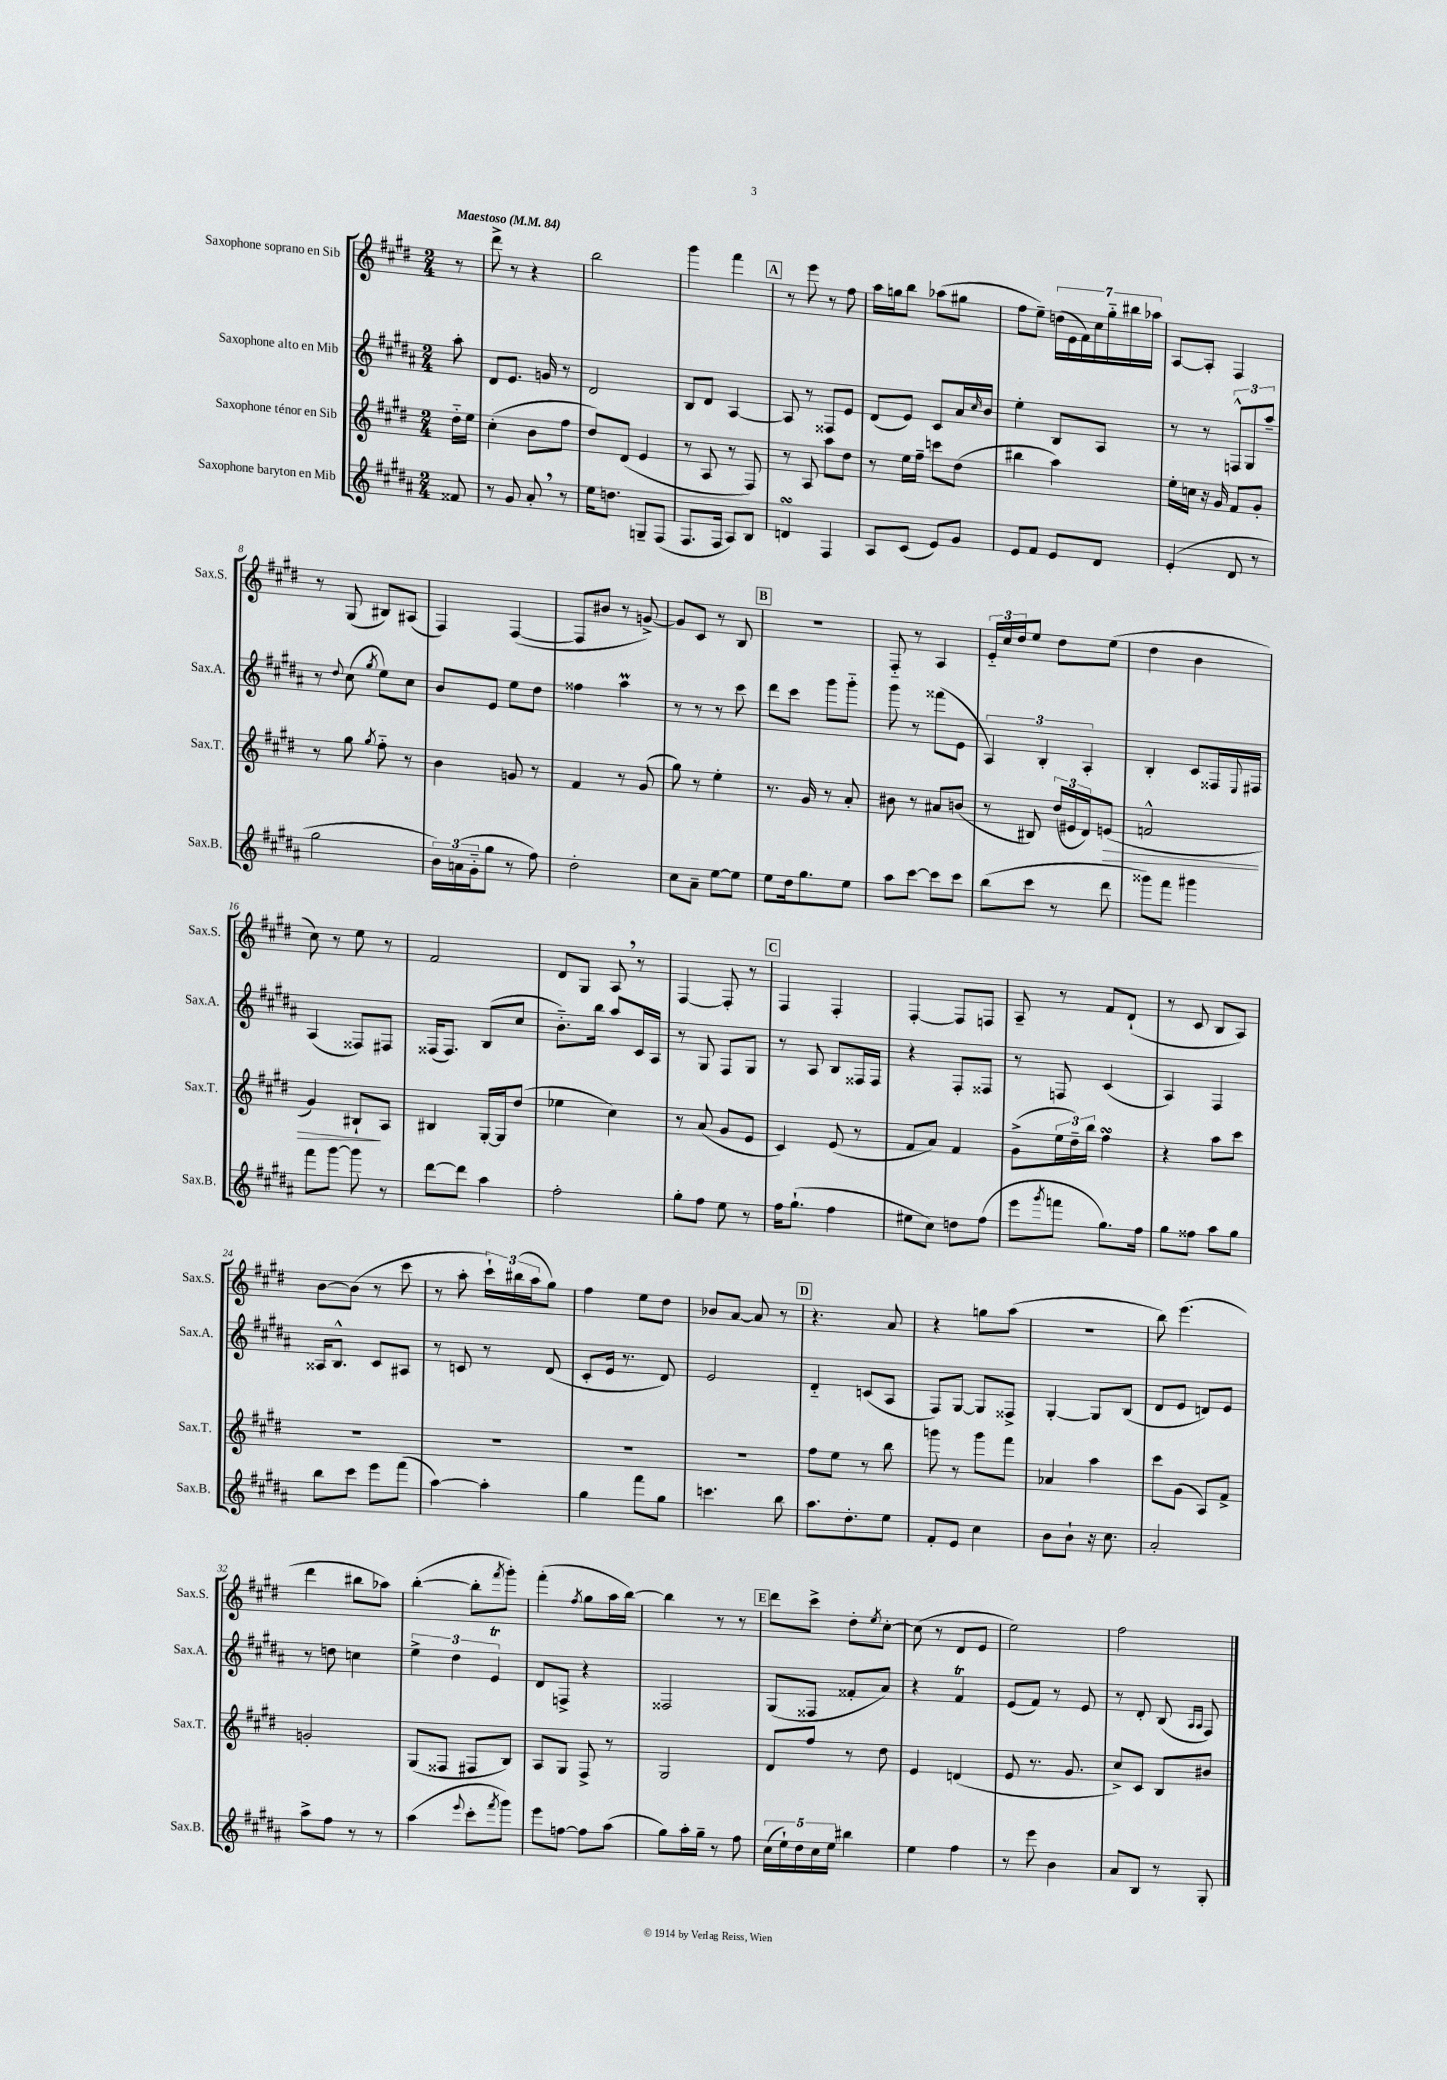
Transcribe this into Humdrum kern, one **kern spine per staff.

**kern	**kern	**kern	**kern
*staff4	*staff3	*staff2	*staff1
*clefG2	*clefG2	*clefG2	*clefG2
*k[f#c#g#d#a#]	*k[f#c#g#d#]	*k[f#c#g#d#a#]	*k[f#c#g#d#]
*M2/4	*M2/4	*M2/4	*M2/4
*MM84	*MM84	*MM84	*MM84
8f##/	16dd#'~\LL	8aa#'\	8r
.	16ee\JJ	.	.
=	=	=	=
8r	(4cc#'\	8d#/L	8ddd#^\
8g#/	.	8.e/J	8r
8a#'/	8b\L	.	4r
.	.	16g/	.
8r	8ff#\J	8r	.
=	=	=	=
16ee\LK	8dd#/L)	2d#/	2bb\
8.dd\J	.	.	.
.	(8d#/J	.	.
8G~/L	4e/	.	.
(8F#/J	.	.	.
=	=	=	=
8.F#/L	8r	8B/L	4ggg#\
.	8A/	8d#/J	.
16F#/Jk	.	.	.
8A#/L)	8r	[4A#/	4fff#\
8B/J	8F#/)	.	.
=	=	=	=
4d/	8r	8A#/]	8r
.	8A/	8r	8eee\
4F#/	8aa\L	8F##/L	8r
.	8dd#\J	8e/J	8ff#\
=	=	=	=
8A#/L	8r	(8d#/L	16aa\LL
.	.	.	16gg\J
(8c#/J	16ee\LL	8e/J)	8bb\J
.	16ff#~\JJ	.	.
8e/L)	8ccc\L	8c#/L	(8aa-\L
8g#/J	(8dd#\J	16a#/L	8gg#\J
.	.	16qqcc#/	.
.	.	16b/JJ	.
=	=	=	=
8e/L	4bb#\	4ee'\	8ff#\L
8f#/J	.	.	8ee~\J)
8e/L	4aa\)	8B/L	(28dd\LL
.	.	.	28e\
.	.	.	28f#\)
.	.	.	28cc#\
8d#/J	.	8A#/J	.
.	.	.	28gg#'~\
.	.	.	28bb#\
.	.	.	28aa-\JJ
=	=	=	=
(4e'/	16ee'\LL	8r	[8A/L
.	16cc\JJ	.	.
.	16r	8r	8A'/]J
.	16g#/	.	.
8d#/	8f#/L	12F^^/L	4F#/
.	.	12G#/	.
8r	8g#'/J	.	.
.	.	12aa#~/J	.
=	=	=	=
2gg#\	8r	8r	8r
.	.	8qqdd#/	.
.	8gg#\	(8cc#\	(8G#/
.	8qgg#/	8qgg#/	.
.	8ff#'~\	8ee\L)	8B#/L)
.	8r	8cc#\J	(8A#/J
=	=	=	=
24b\LL)	4b\	8b/L	4F#/)
(24a\	.	.	.
24g#'~\J	.	.	.
8gg#\J	.	8e/J	.
8r	8g/	8ee\L	([4F#/
8ff#\)	8r	8dd#\J	.
=	=	=	=
2dd#'\	4f#/	4ff##\	8F#/]L
.	.	.	8b#/J
.	8r	4aa#\	8r
.	(8g#/	.	[8g^/)
=	=	=	=
8cc#\L	8gg#\)	8r	8g/]L
8a#~\J	8r	8r	8c#/J
[8ee\L	4ee'\	8r	8r
8ee\]J	.	8ccc#\	8B/
=	=	=	=
8ee\L	8.r	8ddd#\L	2r
16dd#\k	.	8ccc#\J	.
8.gg#\	16g#/	.	.
.	8r	8ggg#\L	.
8ee\J	8a'/	8ggg#'~\J	.
=	=	=	=
8aa#\L	8b#\	8ggg#\	8F#'~/
[8ccc#\J	8r	8r	8r
8ccc#\]L	8a#/L	(8fff##\L	4A/
8ccc#\J	(8b/J	8e\J	.
=	=	=	=
(8bb\L	8r	6A#/)	24e'~/LL
.	.	.	24cc#/
.	.	.	24dd#/J
8ccc#\J	8B#/)	.	8ee/J
.	.	6B'/	.
8r	(24dd#/LL	.	8dd#\L
.	24e#/	.	.
.	24d#/J)	6A#'/	.
8ddd#\	(8e/J	.	(8ee\J
=	=	=	=
8ggg##\L)	2f^^/	4B'/	4dd#\
8fff#\J	.	.	.
4ggg#\	.	8c#/L	4b\
.	.	16F##/L	.
.	.	8qqE/	.
.	.	16F#/JJ	.
=	=	=	=
8fff#\L	4g#/)	(4A#/	8cc#\)
[8ggg#\J	.	.	8r
8ggg#\]	8B#`/L	8F##/L)	8ee\
8r	8A/J	8F#/J	8r
=	=	=	=
[8ddd#\L	4B#/	(16F##/LK	2f#/
.	.	8.F##/J)	.
8ddd#\]J	.	.	.
4aa#\	[16G#'/LL	(8B/L	.
.	16G#/]J	.	.
.	(8dd#/J	8cc#/J	.
=	=	=	=
2ff#'\	4ee-\	8.b'~\L)	8d#/L
.	.	.	8G#/J
.	.	16bb\Jk	.
.	4cc#\)	8aa#/L	8A/
.	.	16c#/L	8r
.	.	16A#/JJ	.
=	=	=	=
8gg#'\L	8r	8r	[4F#/
8ff#\J	(8a/	8G#/	.
8ee\	8g#/L	8F#/L	8F#'/]
8r	8e/J	8G#/J	8r
=	=	=	=
16ff#\LK	4c#/)	8r	4F#/
(8.gg#`\J	.	.	.
.	.	8A#/	.
4ff#\	(8e/	8B/L	4F#'/
.	8r	16F##/L	.
.	.	16F##/JJ	.
=	=	=	=
8ee#\L	8f#/L	4r	[4F#'/
8cc#\J)	8a/J)	.	.
8dd\L	4f#/	8F#'/L	8F#/]L
(8ff#\J	.	8F##/J	8F/J
=	=	=	=
8eee\L	(8g#^\L	8r	8A~/
8qggg#/	.	.	.
8fff\J	24ee\L	8F/	8r
.	24dd#~\)	.	.
.	24bb\JJ	.	.
8.gg#\L)	4ff#\	(4c#/	8f#/L
.	.	.	(8d#`/J
16ff#\Jk	.	.	.
=	=	=	=
8gg#\L	4r	4A#/)	8r
8ff##\J	.	.	8c#/
8aa#\L	8aa\L	4F#/	8B/L
8gg#\J	8ccc#\J	.	8A/J)
=	=	=	=
8bb\L	2r	16A##/LK	[8b\L
.	.	8.B^^/J	.
8ccc#\J	.	.	(8b\]J
8eee\L	.	8c#/L	8r
(8fff#\J	.	8A#/J	8ccc#\
=	=	=	=
[4aa#\)	2r	8r	8r
.	.	8c/	8aa'\
4aa#'\]	.	8r	24ccc#`\LL)
.	.	.	(24bb#\
.	.	.	24aa\J
.	.	(8d#/	8gg#\J)
=	=	=	=
4gg#\	2r	8c#'/L	4ff#\
.	.	16e/Jk	.
.	.	8.r	.
8fff#\L	.	.	8ee\L
8gg#\J	.	8d#/)	8dd#\J
=	=	=	=
4.ccc\	2r	2e/	8b-/L
.	.	.	[8a/J
.	.	.	8a/]
8bb\	.	.	8r
=	=	=	=
8.aa#\L	8ff#\L	4d#'~/	4.r
.	8ee\J	.	.
8.dd#'\	.	.	.
.	8r	(8c/L	.
8ee\J	8bb\	8A#/J	8a/
=	=	=	=
8f#'/L	8ggg\	8F#/L)	4r
8e/J	8r	[8G#/J	.
4cc#\	8ggg\L	8G#/]L	8gg\L
.	8fff#\J	8F##^/J	(8aa\J
=	=	=	=
8b\L	4a-/	[4G#'/	2r
8b`\J	.	.	.
16r	4aa\	8G#/]L	.
8.cc#\	.	.	.
.	.	(8B/J	.
=	=	=	=
2a#'/	8ccc#\L	8d#/L	8bb\)
.	(8g#\J	8e/J	(4.eee\
.	8A/L)	8d/L)	.
.	8f#^/J	8e/J	.
=	=	=	=
8aa#^\L	2g'/	8r	4ddd#\
8ff#\J	.	8dd\	.
8r	.	4cc\	8bb#\L
8r	.	.	8aa-\J)
=	=	=	=
(4aa#\	(8G#/L	6ee^\	([4bb'\
.	8F##/J	.	.
.	.	6dd#\	.
8qqeee/	.	.	.
8ccc#'\L	8F#/L	.	8bb'\]L
.	.	6e/	.
8qfff#/	.	.	8qfff#/
8ggg#\J)	8B/J)	.	8ggg#'\J)
=	=	=	=
8eee\L	8A/L	8d#/L	(4fff#'\
[8ff\J	8G#/J	8F^/J	.
.	.	.	8qff#/
8ff\]L	8F#^/	4r	8gg#\L
(8aa#\J	8r	.	16aa\L
.	.	.	[16bb\JJ)
=	=	=	=
8gg#\L)	2G#/	2F##/	4bb\]
16aa#'\L	.	.	.
16gg#~\JJ	.	.	.
8r	.	.	8r
8ff#\	.	.	8r
=	=	=	=
(20cc#\LL	8d#/L	(8G#/L	8ddd#\L
20ee`\)	.	.	.
20dd#\	.	.	.
.	8ff#/J	8F##/J	8ccc#^\J
20cc#\	.	.	.
20ee\JJ	.	.	.
4bb#\	8r	8f##'/L	8dd#'\L
.	.	.	8qee/
.	8dd#\	8a#/J)	[8cc#'\J
=	=	=	=
4ee\	4e/	4r	(8cc#\]
.	.	.	8r
4ff#\	(4d/	4f#/	8d#/L
.	.	.	8e/J
=	=	=	=
8r	8e/	(8e/L	2ee\)
8eee\	8.r	8f#/J)	.
4b\	.	8r	.
.	8.g#/	.	.
.	.	8e/	.
=	=	=	=
8a#/L	8cc#^/L)	8r	2ff#\
8B/J	8c#/J	8d#'/	.
8r	8B/L	(8B/	.
.	.	16qqA#/LL	.
.	.	16qqA#/JJ	.
8G#'/	8b#/J	8F#/)	.
==	==	==	==
*-	*-	*-	*-
